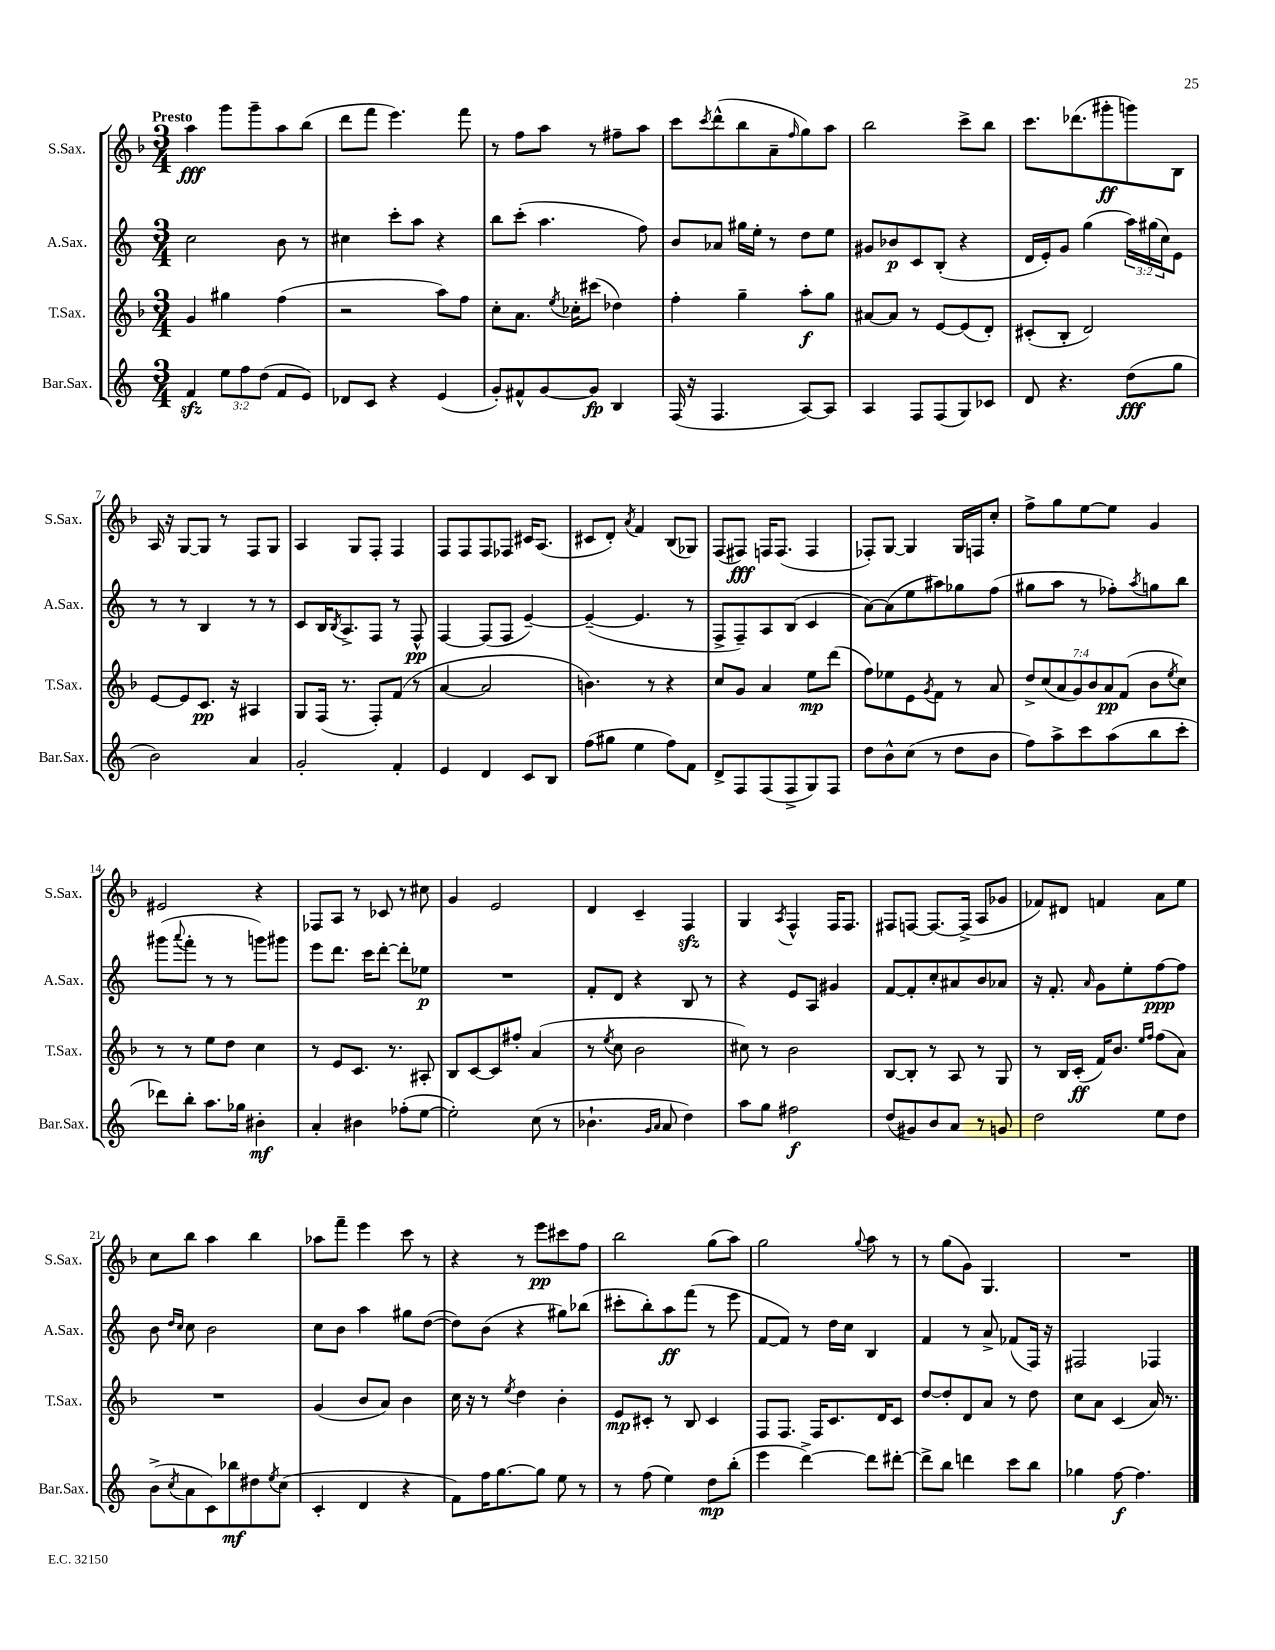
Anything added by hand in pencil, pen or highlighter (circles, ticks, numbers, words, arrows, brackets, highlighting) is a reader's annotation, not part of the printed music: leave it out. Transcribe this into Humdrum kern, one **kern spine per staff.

**kern	**kern	**kern	**kern
*staff4	*staff3	*staff2	*staff1
*clefG2	*clefG2	*clefG2	*clefG2
*k[]	*k[b-]	*k[]	*k[b-]
*M3/4	*M3/4	*M3/4	*M3/4
4f	4g	2cc	4aa
12ee	4gg#	.	8ggg
12ff	.	.	.
.	.	.	8ggg~
(12dd	.	.	.
8f	(4ff	8b	8aa
8e)	.	8r	(8bb-
=	=	=	=
8d-	2r	4cc#	8ddd
8c	.	.	8fff
4r	.	8ccc'	4.eee)
.	.	8aa	.
(4e	8aa)	4r	.
.	8ff	.	8fff
=	=	=	=
8g')	8cc'	8bb	8r
8f#^^	8.a	(8ccc'	8ff
[8g	.	4.aa	8aa
.	8qee	.	.
.	16cc-'	.	.
8g]	(8ccc#	.	8r
4B	4dd-)	.	8ff#~
.	.	8ff)	8aa
=	=	=	=
(16F	4ff'	8b	8ccc
16r	.	.	.
.	.	.	8qccc
4.F	.	8a-	(8ddd^^
.	4gg~	16gg#	8bb-
.	.	16ee'	.
.	.	8r	8a~
.	.	.	16qqff
[8A)	8aa'	8dd	8gg)
8A]	8gg	8ee	8aa
=	=	=	=
4A	[8a#	8g#	2bb-
.	8a#]	8b-	.
8F	8r	8c	.
(8F	[8e	(8B'	.
8G)	(8e]	4r	8ccc^
8c-	8d')	.	8bb-
=	=	=	=
8d	(8c#'	16d	8.ccc
.	.	16e')	.
4.r	8B-'	8g	.
.	.	.	(8.ddd-
.	2d)	(4gg	.
.	.	.	8ggg#'
(8dd	.	24aa)	8ggg)
.	.	(24gg#	.
.	.	24cc)	.
8gg	.	8e	8B-
=	=	=	=
2b)	[8e	8r	16A
.	.	.	16r
.	8e]	8r	[8G
.	8.c	4B	8G]
.	.	.	8r
.	16r	.	.
4a	4A#	8r	8F
.	.	8r	8G
=	=	=	=
2g'	8G	8c	4A
.	(16F	16B	.
.	.	8qB	.
.	8.r	8.A^	.
.	.	.	8G
.	8F')	8F	8F'
4f'	(8f	8r	4F
.	8r	8F^^	.
=	=	=	=
4e	[4a	[4F	8F
.	.	.	8F
4d	2a]	(8F]	8F
.	.	8F	8F-
8c	.	[4e~)	16c#
.	.	.	(8.A
8B	.	.	.
=	=	=	=
(8ff	4.b)	(4e~_	8c#
8gg#	.	.	8d')
.	.	.	8qa
4ee	.	4.e]	4f
.	8r	.	.
8ff)	4r	.	(8B-
8f	.	8r	8G-)
=	=	=	=
8d^	8cc	8F^	(8F
8F	8g	8F~)	8F#)
(8F	4a	8A	16F
.	.	.	(8.F
8F^	.	(8B	.
8G)	8ee	4c	4F
8F	(8ddd	.	.
=	=	=	=
8dd	8ff)	[8a)	8F-')
8b^^	8ee-	(8a]	[8G
(8cc	8e	8ee	4G]
.	8qg	.	.
8r	8f	8aa#)	.
8dd	8r	8gg-	16G
.	.	.	16F
8b	8a	(8ff	8cc'
=	=	=	=
8ff)	14dd^	8gg#	8ff^
.	(14cc	.	.
8aa^	.	8aa	8gg
.	14a	.	.
.	14g)	.	.
8ccc	.	8r	[8ee
.	14b-	.	.
.	14a	.	.
(8aa	.	8ff-')	8ee]
.	(14f	.	.
.	.	8qaa	.
8bb	8b-	8gg	4g
.	8qee	.	.
8ccc'	8cc)	8bb	.
=	=	=	=
8ddd-)	8r	(8ggg#	2e#
.	.	8qqaaa	.
8bb'	8r	8fff'	.
8.aa	8ee	8r	.
.	8dd	8r	.
16gg-	.	.	.
4b#'	4cc	8ggg)	4r
.	.	8ggg#	.
=	=	=	=
4a'	8r	8eee	8F-
.	8e	8.ddd	8A
4b#	8.c	.	8r
.	.	16ccc	.
.	.	[8ddd'	8c-
.	8.r	.	.
(8ff-'	.	8ddd']	8r
[8ee	8A#'	8ee-	8cc#
=	=	=	=
2ee'])	8B-	2.r	4g
.	[8c	.	.
.	8c]	.	2e
.	8ff#'	.	.
(8cc	(4a	.	.
8r	.	.	.
=	=	=	=
4.b-`	8r	8f'	4d
.	8qee	.	.
.	8cc	8d	.
.	2b-	4r	4c~
16qqg	.	.	.
16qqa	.	.	.
8a	.	.	.
4dd)	.	8B	4F
.	.	8r	.
=	=	=	=
8aa	8cc#)	4r	4G
8gg	8r	.	.
.	.	.	8qA
2ff#	2b-	8e	4F^^
.	.	8A	.
.	.	4g#	16F
.	.	.	8.F
=	=	=	=
(8dd	[8B-	[8f	8F#
8g#)	8B-']	8f']	[8F
8b	8r	8cc'	8.F_
8a	8A	8a#	.
.	.	.	(16F^]
8r	8r	8b	8A
8g	8G	8a-	8g-
=	=	=	=
2dd	8r	16r	8f-)
.	.	8.f'	.
.	16B-	.	8d#
.	(16c'	.	.
.	.	16qqa	.
.	16f)	8g	4f
.	8.b-	.	.
.	.	8ee'	.
.	16qqee	.	.
.	16qqff	.	.
8ee	(8ff	[8ff	8a
8dd	8a)	8ff]	8ee
=	=	=	=
(8b^	2.r	8b	8cc
.	.	16qqdd	.
8qcc	.	16qqcc	.
8a	.	8cc	8bb-
8c)	.	2b	4aa
8bb-	.	.	.
8dd#	.	.	4bb-
8qee	.	.	.
(8cc	.	.	.
=	=	=	=
4c'	(4g	8cc	8aa-
.	.	8b	8fff~
4d	8b-	4aa	4eee
.	8a)	.	.
4r	4b-	8gg#	8ccc
.	.	([8dd	8r
=	=	=	=
8f)	16cc	8dd])	4r
.	16r	.	.
16ff	8r	(8b	.
[8.gg	.	.	.
.	8qee	.	.
.	4dd	4r	8r
8gg]	.	.	8eee
8ee	4b-'	8gg#)	8ccc#
8r	.	(8bb-	8ff
=	=	=	=
8r	8e	8ccc#'	2bb-
(8ff	8c#'	8bb')	.
4ee)	8r	8aa	.
.	8B-	(8fff	.
8dd	4c#	8r	(8gg
(8bb'	.	8eee	8aa)
=	=	=	=
4eee	8F	[8f	2gg
.	8.F	8f])	.
[4ddd^)	.	8r	.
.	16F	.	.
.	8.c	16dd	.
.	.	16cc	.
.	.	.	8qqgg
8ddd]	.	4B	8aa
.	16d	.	.
[8ddd#'	8c	.	8r
=	=	=	=
8ddd#^]	[8dd	4f	8r
8bb	8dd']	.	(8gg
4ddd	8d	8r	8g)
.	8a	8a^	4.G
8ccc	8r	(8f-	.
8bb	8dd	16F)	.
.	.	16r	.
=	=	=	=
4gg-	8cc	2F#	2.r
.	8a	.	.
[8ff	(4c	.	.
4.ff]	.	.	.
.	16a)	4F-	.
.	8.r	.	.
==	==	==	==
*-	*-	*-	*-
